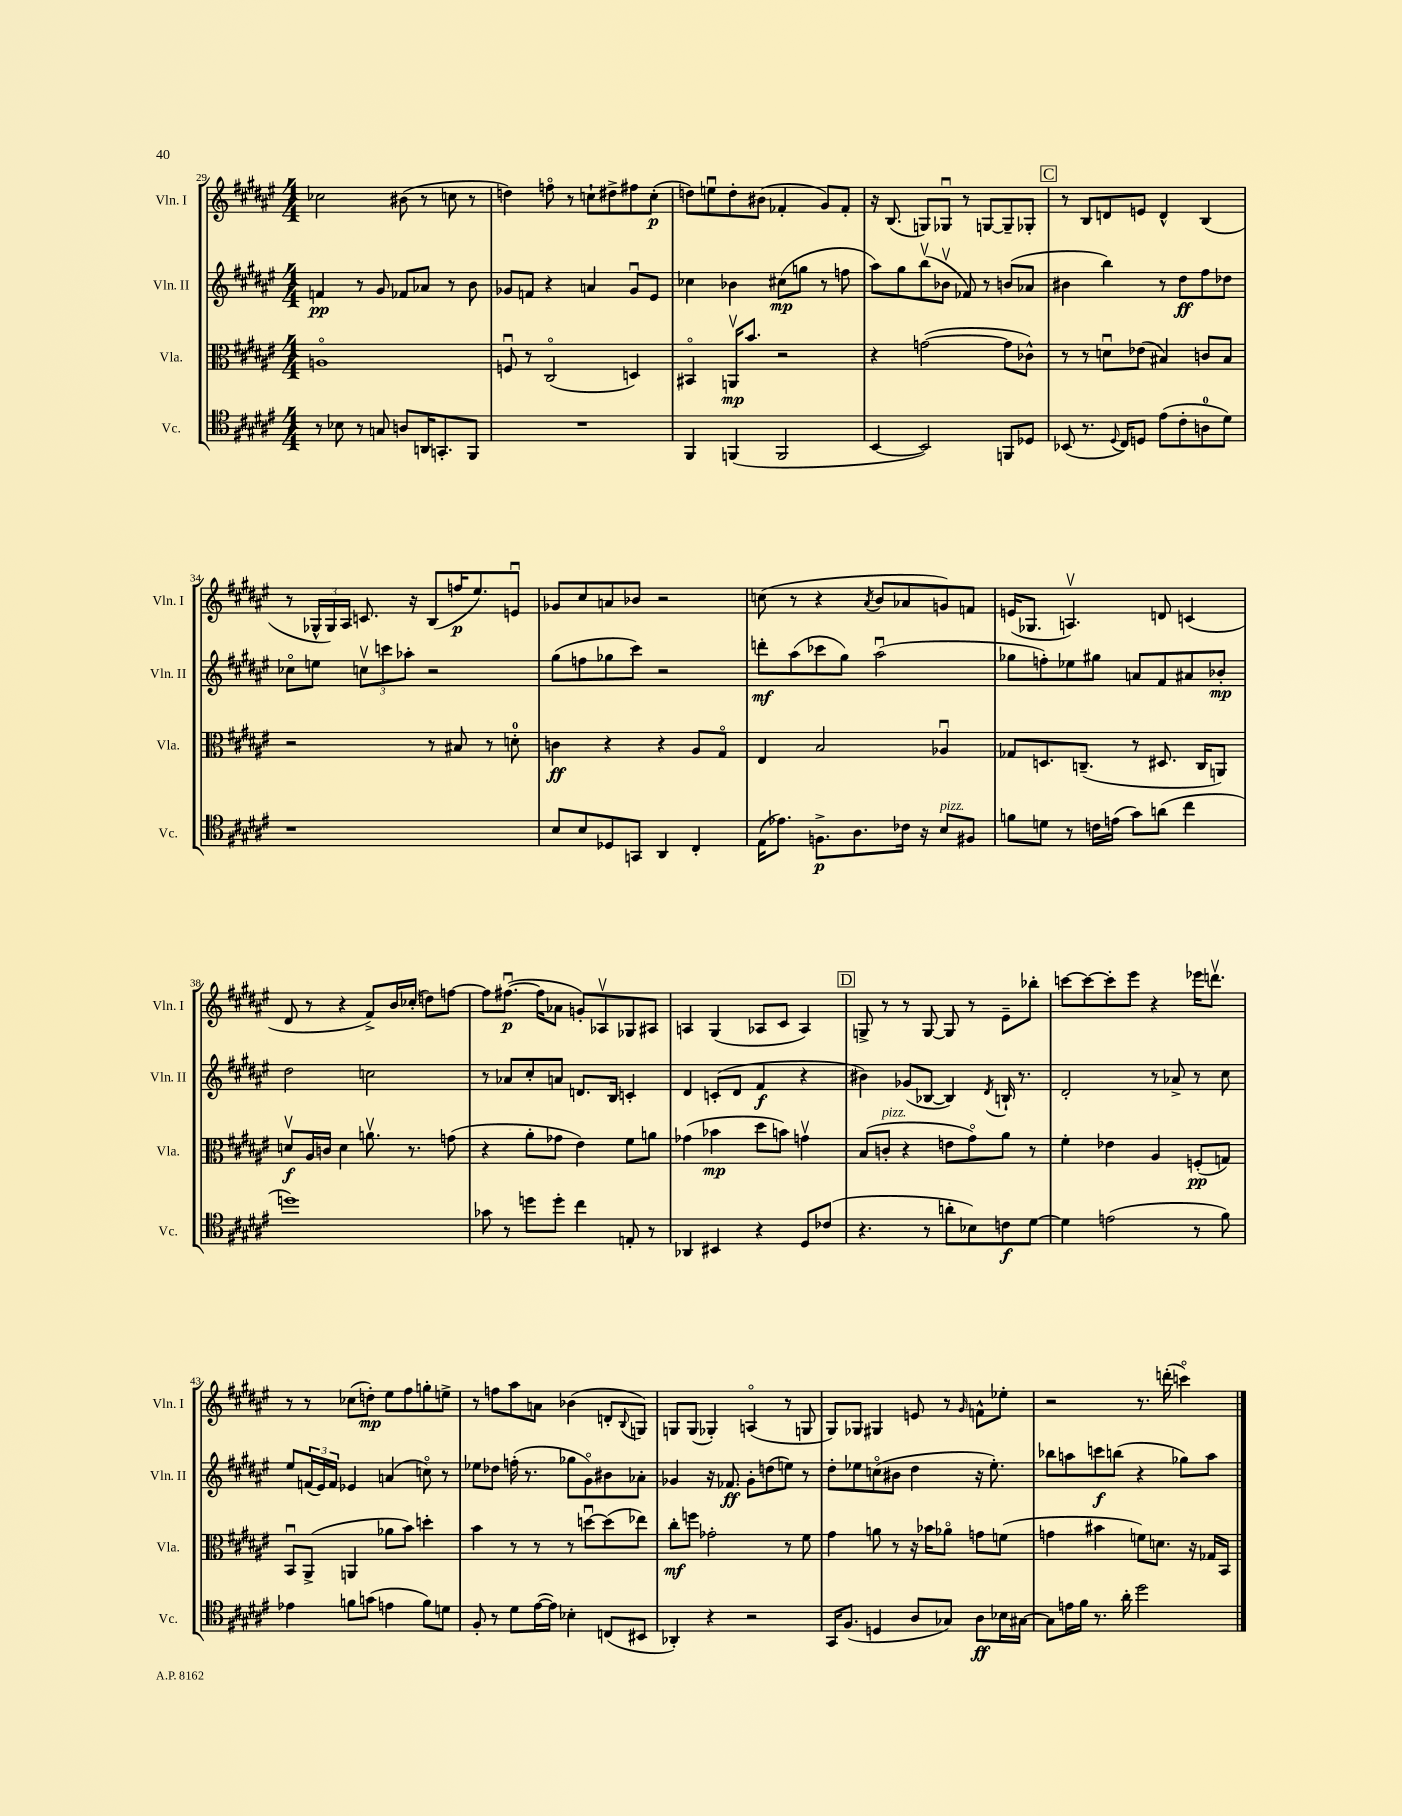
<<
\new StaffGroup <<
\new Staff = "s0" \with { instrumentName = "Vln. I" shortInstrumentName = "Vln. I" } {
    \clef treble \key fis \major \numericTimeSignature \time 4/4
    ces''2 bis'8( r8 c''8 r8 |
    d''4) f''8\flageolet r8 c''8-! dis''8-> fis''8 c''8-.\p( |
    d''8) e''8\downbow d''8-. bis'8( fes'4-. gis'8) fes'8-. |
    r16 b8.( g8) ges8\downbow r8 g8~ g8-- ges8-. |
    \mark \markup { \box "C" } r8 b8 d'8 e'8 d'4-^ b4( |
    r8 \tuplet 3/2 { ges16-^ ges16) ais16 } c'8. r16 b8( f''16\p eis''8.) e'8\downbow |
    ges'8 cis''8 a'8 bes'8 r2 |
    c''8( r8 r4 \acciaccatura { ais'8 } b'8 aes'8 g'8) f'8 |
    e'16( ges8. a4.\upbow) d'8 c'4( |
    dis'8 r8 r4 fis'8->) b'16 ces''16-.( d''8) f''8~ |
    f''8 fis''8.~\downbow\p( fis''16 aes'8 g'8-.) aes8\upbow ges8 ais8 |
    a4 gis4( aes8 cis'8 aes4) |
    \mark \markup { \box "D" } g8-> r8 r8 g8~ g8 r8 eis'8-- bes''8-. |
    c'''8~ c'''8~ c'''8-. eis'''8 r4 ees'''16 d'''8.\upbow |
    r8 r8 ces''8( d''8-.\mp) eis''8 fis''8 g''8-. e''8-> |
    r8 f''8 ais''8 a'8 bes'4( d'8-. \appoggiatura { b8 } g8) |
    g8 g8( ges4-.) a4\flageolet( r8 g8 |
    gis8) ges8 gis4 e'8 r8 \grace { gis'16 } f'8-^ ees''8-. |
    r2 r8. d'''16-.( c'''4\flageolet) \bar "|." |
}
\new Staff = "s1" \with { instrumentName = "Vln. II" shortInstrumentName = "Vln. II" } {
    \clef treble \key fis \major \numericTimeSignature \time 4/4
    f'4\pp r8 gis'8 fes'8 aes'8 r8 b'8 |
    ges'8 f'8 r4 a'4 ges'8\downbow eis'8 |
    ces''4 bes'4 cis''8\mp( g''8 r8 f''8 |
    ais''8) gis''8 b''8\upbow( bes'8\upbow fes'8) r8 b'8( aes'8 |
    \mark \markup { \box "C" } bis'4 b''4) r8 dis''8\ff fis''8 des''8 |
    ces''8\flageolet e''8 \tuplet 3/2 { c''8\upbow c'''8 aes''8-. } r2 |
    gis''8( f''8 ges''8 cis'''8) r2 |
    d'''8-.\mf ais''8( ces'''8 gis''8) ais''2\downbow( |
    ges''8 f''8-.) ees''8 gis''8 a'8 fis'8 ais'8 bes'8-.\mp |
    dis''2 c''2 |
    r8 aes'8 cis''8-. a'8 d'8. b16 c'4-. |
    dis'4 c'8-.( dis'8 fis'4\f r4 |
    \mark \markup { \box "D" } bis'4) ges'8( bes8~ bes4) \acciaccatura { dis'8 } b16-! r8. |
    dis'2-. r8 aes'8-> r8 cis''8 |
    eis''8 \tuplet 3/2 { f'16( eis'16) f'16 } ees'4 a'4( c''8\flageolet) r8 |
    ees''8 des''8 f''16-.( r8. ges''8 gis'8\flageolet) bis'8 aes'8-. |
    ges'4 r16 fes'8.\ff ges'8-. d''8( e''8) r8 |
    dis''8-. ees''8 c''8\flageolet( bis'8 dis''4 r16 ees''8.-.) |
    bes''8 a''8 c'''8\f b''8( r4 ges''8) a''8 \bar "|." |
}
\new Staff = "s2" \with { instrumentName = "Vla." shortInstrumentName = "Vla." } {
    \clef alto \key fis \major \numericTimeSignature \time 4/4
    a1\flageolet |
    f8\downbow r8 cis2\flageolet( d4) |
    bis,4\flageolet a,16\upbow\mp b'8. r2 |
    r4 g'2~( g'8 ces'8-^) |
    \mark \markup { \box "C" } r8 r8 d'8\downbow ees'8( bis4) c'8 bis8 |
    r2 r8 bis8 r8 d'8-0-. |
    c'4\ff r4 r4 ais8 gis8\flageolet |
    eis4 b2 aes4\downbow |
    ges8 d8. c8.--( r8 dis8. c16 a,8) |
    d'8\upbow\f ais16 c'16 d'4 a'8.\upbow r8. g'8( |
    r4 ais'8-. ges'8 eis'4) fis'8 a'8 |
    ges'4( bes'4\mp dis''8 b'8) g'4\upbow |
    \mark \markup { \box "D" } b8( c'8-.^\markup { \italic "pizz." } r4 e'8 gis'8\flageolet) ais'8 r8 |
    fis'4-. ees'4 ais4 f8-.\pp( g8) |
    b,8\downbow ais,8->( a,4 aes'8 b'8) d''4-. |
    b'4 r8 r8 r8 d''8~\downbow d''8( ees''8) |
    cis''8-.\mf f''8 ges'2-. r8 fis'8 |
    gis'4 a'8 r8 r16 bes'16 aes'8\flageolet g'8 f'8( |
    g'4 bis'4 f'8) d'8. r16 ges16 b,16 \bar "|." |
}
\new Staff = "s3" \with { instrumentName = "Vc." shortInstrumentName = "Vc." } {
    \clef tenor \key fis \major \numericTimeSignature \time 4/4
    r8 bes8 r8 g8 a8 a,16 g,8.-. fis,8 |
    R1 |
    fis,4 f,4( f,2 |
    b,4~ b,2) f,8 des8 |
    \mark \markup { \box "C" } bes,8( r8. \appoggiatura { dis8 } cis16) d8 eis'8( cis'8-. a8-0 dis'8) |
    r1 |
    b8 b8 des8 g,8 ais,4 cis4-. |
    eis16( ees'8.) f8.->\p ais8. ces'16 r16 b8^\markup { \italic "pizz." } fis8 |
    f'8 d'8 r8 c'16 e'16( gis'8) a'8( cis''4 |
    d''1) |
    ges'8 r8 d''8 d''8-. cis''4 e8-. r8 |
    aes,4 bis,4 r4 dis8 ces'8( |
    \mark \markup { \box "D" } r4. r8 a'8-. bes8) c'8\f dis'8~ |
    dis'4 e'2( r8 fis'8) |
    ees'4 f'8 g'8( e'4 f'8) d'8 |
    fis8-. r8 dis'8 eis'16~( eis'16) bes4-. c8( bis,8 |
    aes,4-.) r4 r2 |
    gis,16 fis8.( d4 ais8 ges8) ais8\ff bes16 gis16~ |
    gis8 e'16 fis'16 r8. ais'16-. dis''2 \bar "|." |
}
>>
>>
\layout { \context { \Score currentBarNumber = #29 } }
